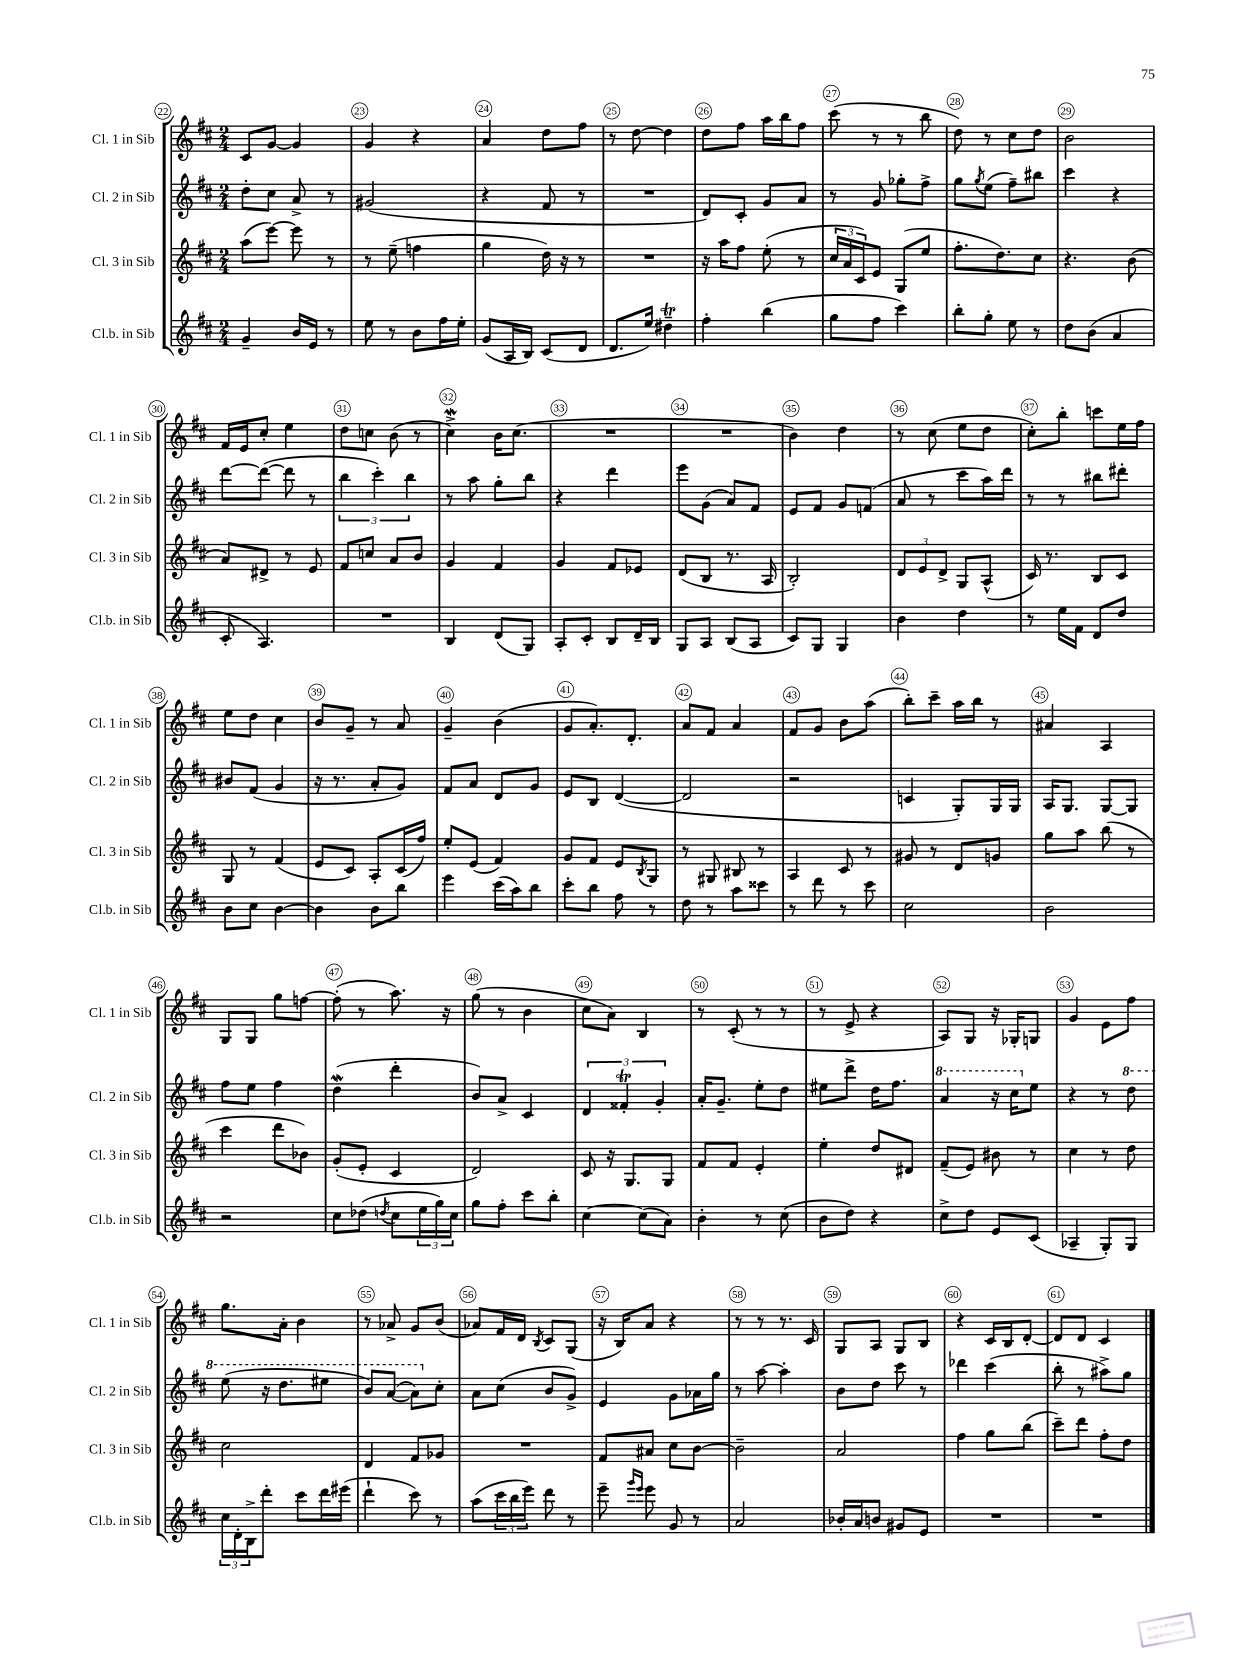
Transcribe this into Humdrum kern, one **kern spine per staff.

**kern	**kern	**kern	**kern
*staff4	*staff3	*staff2	*staff1
*clefG2	*clefG2	*clefG2	*clefG2
*k[f#c#]	*k[f#c#]	*k[f#c#]	*k[f#c#]
*M2/4	*M2/4	*M2/4	*M2/4
4g~	(8aa	8dd'	8c#
.	[8eee)	8cc#	[8g
16b	8eee]	8a^	4g]
16e	.	.	.
8r	8r	8r	.
=	=	=	=
8ee	8r	(2g#	4g
8r	(8ee~	.	.
8b	4ff	.	4r
16ff#	.	.	.
16ee'	.	.	.
=	=	=	=
(8g	4gg	4r	4a
16A	.	.	.
16B)	.	.	.
(8c#	16dd)	8f#	8dd
.	16r	.	.
8d	8r	8r	8ff#
=	=	=	=
8.d	2r	2r	8r
.	.	.	[8dd
16ee)	.	.	.
4dd#~	.	.	4dd]
=	=	=	=
4ff#'	16r	8d)	8dd
.	16aa	.	.
.	8ff#	8c#'	8ff#
(4bb	(8ee'	8g	16aa
.	.	.	16bb
.	8r	8a	8ff#
=	=	=	=
8gg	24cc#	8r	(8ccc#
.	24a	.	.
.	24c#)	.	.
8ff#	8e	8g	8r
4ccc#)	(8G	8gg-'	8r
.	8ee	8ff#^	8bb
=	=	=	=
8bb'	8.ff#'	8gg	8dd)
.	.	8qgg	.
8gg'	.	(8ee	8r
.	8.dd)	.	.
8ee	.	8ff#~)	8cc#
8r	8cc#	8bb#	8dd
=	=	=	=
8dd	4.r	4ccc#	2b
(8b	.	.	.
4a	.	4r	.
.	(8b	.	.
=	=	=	=
8c#'	8a)	[8ddd	16f#
.	.	.	16e
4.A)	8d#^	(8ddd_	8cc#'
.	8r	8ddd]	4ee
.	8e	8r	.
=	=	=	=
2r	8f#	6bb	8dd
.	8cc	.	8cc
.	.	6ccc#')	.
.	8a	.	(8b
.	.	6bb	.
.	8b	.	8r
=	=	=	=
4B	4g	8r	4cc#^)
.	.	8aa	.
(8d	4f#	8gg'	16b
.	.	.	(8.cc#
8G)	.	8bb	.
=	=	=	=
8A'	4g	4r	2r
8c#'	.	.	.
8B	8f#	4ddd	.
16d~	8e-	.	.
16B	.	.	.
=	=	=	=
8G	(8d	8eee	2r
8A	8B	(8g	.
(8B	8.r	8a)	.
8A	.	8f#	.
.	16A	.	.
=	=	=	=
8c#)	2B')	8e	4b)
8G	.	8f#	.
4G	.	8g	4dd
.	.	(8f	.
=	=	=	=
4b	12d	8a	8r
.	12e	.	.
.	.	8r	(8cc#
.	12d^	.	.
4dd	8G	8ccc#	8ee
.	(8A^^	16aa)	8dd
.	.	16ddd	.
=	=	=	=
8r	16c#)	8r	8cc#')
.	8.r	.	.
16ee	.	8r	8bb'
16f#	.	.	.
8d	8B	8bb#	8ccc
8dd	8c#	8ddd#'	16ee
.	.	.	16ff#
=	=	=	=
8b	8G	8b#	8ee
8cc#	8r	(8f#	8dd
[4b	(4f#	4g	4cc#
=	=	=	=
4b]	8e	16r	8b
.	.	8.r	.
.	8c#)	.	8g~
8b	8A'	8a'	8r
8bb	(16c#	8g)	8a
.	16ff#)	.	.
=	=	=	=
4eee	8ee'	8f#	4g~
.	(8e	8a	.
(16ccc#	4f#)	8d	(4b
16aa)	.	.	.
8bb	.	8g	.
=	=	=	=
8ccc#'	8g	8e	8g
8bb	8f#	8B	8.a')
8ff#	8e	([4d	.
.	.	.	8.d'
.	8qB	.	.
8r	8G	.	.
=	=	=	=
8dd	8r	2d]	8a
8r	8G#	.	8f#
8aa	8B#	.	4a
8ccc##	8r	.	.
=	=	=	=
8r	4A	2r	8f#
8ddd	.	.	8g
8r	8c#	.	8b
8ccc#	8r	.	(8aa
=	=	=	=
2cc#	8g#	4c	8bb')
.	8r	.	8ccc#~
.	8d	8G')	16aa
.	.	.	16bb
.	8g	16G	8r
.	.	16G	.
=	=	=	=
2b	8gg	16A	4a#
.	.	8.G	.
.	8aa	.	.
.	(8bb	[8G	4A
.	8r	8G]	.
=	=	=	=
2r	4ccc#	8ff#	8G
.	.	8ee	8G
.	8ddd	4ff#	8gg
.	8b-)	.	[8ff
=	=	=	=
8cc#	(8g'	(4dd	(8ff']
(8dd-	8e'	.	8r
8qdd	.	.	.
8cc#	4c#	4ddd'	8.aa)
24ee	.	.	.
24gg)	.	.	.
.	.	.	16r
24cc#	.	.	.
=	=	=	=
8gg	2d)	8b)	(8gg
8ff#'	.	8a^	8r
8ccc#	.	4c#	4b
8bb'	.	.	.
=	=	=	=
[4cc#	8c#	6d	8cc#
.	16r	.	8a)
.	.	6f##'	.
.	8.G	.	.
(8cc#]	.	.	4B
.	.	6g'	.
8a)	8G	.	.
=	=	=	=
4b'	8f#	16a'	8r
.	.	8.g~	.
.	8f#	.	(8c#'
8r	4e'	8ee'	8r
(8cc#	.	8dd	8r
=	=	=	=
8b	4ee'	8ee#	8r
8dd)	.	8ddd^	8e^
4r	8dd	16dd	4r
.	.	8.ff#	.
.	8d#	.	.
=	=	=	=
8cc#^	(8f#~	4aa	8A)
8dd	8e)	.	8G
8e	8b#	16r	16r
.	.	16ccc#	16G-'
(8c#	8r	8ee	8G
=	=	=	=
4A-~	4cc#	4r	4g
8G')	8r	8r	8e
8G	8dd	8ddd	8ff#
=	=	=	=
24cc#	2cc#	(8eee	8.gg
24d'	.	.	.
24B^	.	.	.
8ddd'	.	16r	.
.	.	8.ddd	16a'
8ccc#	.	.	4b
16ddd	.	8eee#	.
(16eee#	.	.	.
=	=	=	=
4ddd`	4d	8bb)	8r
.	.	([8aa	8a-^
8ccc#)	8f#	8aa])	8g
8r	8g-	8cc#'	(8b
=	=	=	=
(8aa	2r	8a	8a-)
24ccc#	.	(8cc#	16f#
24bb	.	.	.
.	.	.	16d
24eee)	.	.	.
.	.	.	8qB
8ddd	.	8b	8c#
8r	.	8g^)	(8G
=	=	=	=
8eee~	8f#	4e	16r
.	.	.	16B)
16qqggg	.	.	.
16qqeee	.	.	.
8eee	8a#	.	8a
8g	8cc#	8g	4r
8r	[8b	16a-	.
.	.	16gg	.
=	=	=	=
2a	2b~]	8r	8r
.	.	[8aa	8r
.	.	4aa']	8.r
.	.	.	16c#
=	=	=	=
16b-'	2a	8b	8G
16a	.	.	.
8b	.	8dd	8A
8g#	.	8ccc#	8G
8e	.	8r	8B
=	=	=	=
2r	4ff#	4ddd-	4r
.	8gg	(4ccc#	16c#
.	.	.	16B
.	(8bb	.	[8d'
=	=	=	=
2r	8ccc#~)	8bb'	8d]
.	8ddd	8r	8d
.	8ff#'	8aa#^)	4c#
.	8dd	8gg	.
==	==	==	==
*-	*-	*-	*-
